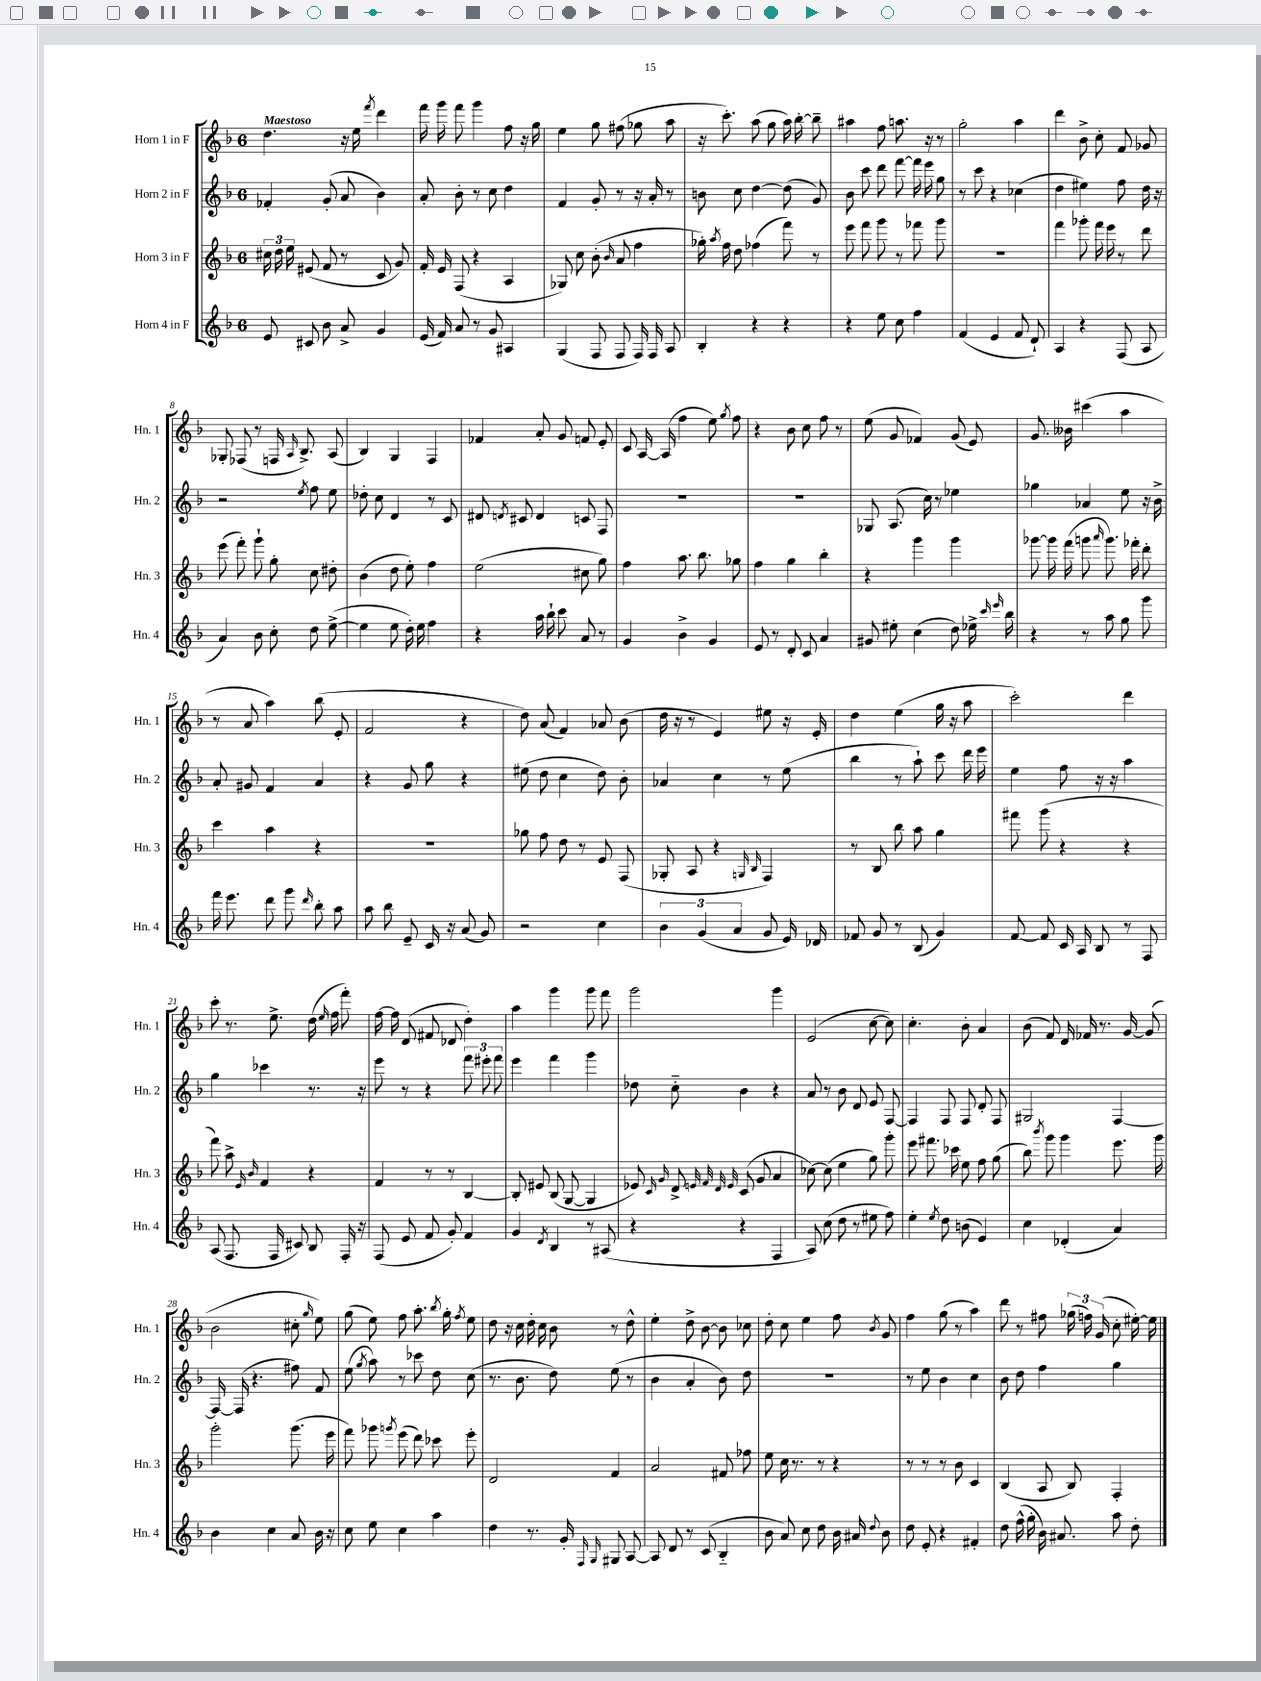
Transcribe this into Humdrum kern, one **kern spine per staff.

**kern	**kern	**kern	**kern
*staff4	*staff3	*staff2	*staff1
*clefG2	*clefG2	*clefG2	*clefG2
*k[b-]	*k[b-]	*k[b-]	*k[b-]
*M6/8	*M6/8	*M6/8	*M6/8
8e/	24cc#\	4f-'/	4.dd\
.	24dd\	.	.
.	24ee\	.	.
8c#/	(8e#/	.	.
8b-\	8f/	(8g'/	.
8a^/	8r	8a/	16r
.	.	.	16ee\
.	.	.	8qfff/
4g/	8c/	4b-\)	4ddd\
.	8g/)	.	.
=	=	=	=
(16e/	16f'/	8a'/	16fff\
16f/)	16e/	.	16ggg\
8a/	(8F/	8b-'\	8fff\
8r	4r	8r	4ggg\
8g/	.	8cc\	.
4A#/	4A/	4dd\	8ff\
.	.	.	16r
.	.	.	16gg\
=	=	=	=
(4G/	8G-/)	4f/	4ee\
.	8cc\	.	.
8F/	(8b-'\	8g'/	8gg\
.	16qqb-/	.	.
8F/	8a/	8r	(8ff#\
16F/)	4ff\	16r	8gg-\
16F/	.	16a'/	.
8A/	.	8r	8aa\
=	=	=	=
4B-'/	16gg-'\)	8b\	16r
.	8qaa/	.	.
.	16ff\	.	8.ccc'\)
.	8dd\	8cc\	.
4r	(4ff-\	[4dd\	(8aa\
.	.	.	8gg\
4r	8fff\)	(8dd\]	16aa\)
.	.	.	[16bb-'\
.	8r	8g/)	8bb-~\]
=	=	=	=
4r	8eee\	8b-\	4aa#\
.	8fff\	8ccc\	.
8ee\	8ggg\	8ddd\	8ff\
8cc\	8r	[8fff\	8.aa\
4ff\	8fff-\	16fff\]	.
.	.	16eee\	16r
.	8ggg\	8gg\	8r
=	=	=	=
(4f/	2.r	8r	2gg'\
.	.	8ccc\	.
4e/	.	4r	.
8f/	.	(4cc-\	4aa\
8d`/)	.	.	.
=	=	=	=
4A/	4fff\	4dd\	4ddd\
4r	8ggg-'\	4ee#\)	8b-^\
.	16fff\	.	8cc'\
.	16eee\	.	.
(8F/	8r	8ff\	8f/
8A/	8ddd\	16dd\	8g-/
.	.	16r	.
=	=	=	=
4a/)	(8eee\	2r	8G-'/
.	8fff'\)	.	(8F-/
8b-\	8ggg`\	.	8r
8cc'\	8gg'\	.	16F/
.	.	.	16qqA/
.	.	.	8.B-^/)
.	.	8qee/	.
8dd\	8cc\	8ff\	.
([8ee^\	8dd#'\	8ee\	(8A/
=	=	=	=
4ee\]	(4b-\	8dd-'\	4B-/)
.	.	8cc\	.
8ee\	8dd\	4d/	4G/
16dd'\)	8ee'\)	.	.
16ee\	.	.	.
4ff\	4ff\	8r	4F/
.	.	8c/	.
=	=	=	=
4r	(2ee\	8d#/	4f-/
.	.	8qd/	.
.	.	8c#/	.
16aa\	.	4d/	8a'/
16bb-`\	.	.	.
8ccc\	.	.	8g/
8a/	8cc#\	8c/	8f/
8r	8gg\)	8F/	8e'/
=	=	=	=
4g/	4ff\	2.r	8c/
.	.	.	[16A/
.	.	.	(16A/]
4b-^\	8.aa\	.	4ff\
.	8.bb-\	.	.
4g/	.	.	8ee\)
.	.	.	8qgg/
.	8gg-\	.	8ff\
=	=	=	=
8e/	4ff\	2.r	4r
8r	.	.	.
8d'/	4gg\	.	8b-\
8c/	.	.	8cc\
4a/	4bb-'\	.	8ff\
.	.	.	8r
=	=	=	=
8g#/	4r	8G-/	(8ee\
8ee#'\	.	(8.A/	8g/
(4cc\	4ggg\	.	4f-/)
.	.	16cc\)	.
.	.	8r	.
8dd\)	4ggg\	4ee-\	(8g/
16ee-^\	.	.	8e/)
16qqccc/	.	.	.
16qqeee/	.	.	.
16bb-\	.	.	.
=	=	=	=
4r	[8ggg-\	4gg-\	8.g/
.	16ggg-\]	.	.
.	(16fff\	.	16b--\
8r	8ggg\	4a-/	(4ccc#\
.	16qqaaa/	.	.
8aa\	8.ggg\)	.	.
8gg\	.	8ee\	4aa\
.	16fff-'\	.	.
8ggg\	8ddd'\	16r	.
.	.	16b-^\	.
=	=	=	=
16fff\	4ccc\	8a'/	8r
8.eee\	.	.	.
.	.	8g#/	8a/
8ddd\	4aa\	4f/	4aa\)
8ggg\	.	.	.
16qqddd/	.	.	.
8bb-'\	4r	4a/	(8bb-\
8aa\	.	.	8e'/
=	=	=	=
8aa\	2.r	4r	2f/
8bb-\	.	.	.
8e~/	.	8g/	.
16c/	.	8gg\	.
16r	.	.	.
(8a/	.	4r	4r
8g/)	.	.	.
=	=	=	=
2r	8gg-\	(8ee#\	8dd\)
.	8ff\	8dd\	(8a/
.	8dd\	4cc\	4f/)
.	8r	.	.
4cc\	8e/	8dd\)	8a-/
.	(8F/	8b-'\	(8b-\
=	=	=	=
6b-\	8G-'/	4a-/	16dd\
.	.	.	16r
.	8A/	.	8r
(6g/	.	.	.
.	4r	4cc\	4e/)
6a/	.	.	.
.	16qqG/	.	.
.	16qqB-/	.	.
8g/	4F/)	8r	8ee#\
16e/)	.	(8ee\	16r
16d-/	.	.	16e'/
=	=	=	=
8f-/	8r	4bb-\	4dd\
8g/	8B-/	.	.
8r	8bb-\	8r	(4ee\
(8B-/	8aa\	8aa`\)	.
4g/)	4gg\	8ccc\	16gg\
.	.	.	16r
.	.	16ddd\	8aa\
.	.	16eee\	.
=	=	=	=
[8f/	8fff#\	4ee\	2ccc'\)
8f/]	(8ggg\	.	.
16c/	4r	8ff\	.
16A/	.	.	.
8B-/	.	16r	.
.	.	16r	.
8r	4r	4aa\	4ddd\
8F/	.	.	.
=	=	=	=
(8A/	8fff\)	4gg\	8ccc'\
8.F/	8aa^\	.	8.r
.	16qqe/	.	.
.	16qqb-/	.	.
.	4f/	4ccc-\	.
16F/	.	.	8.ee^\
8c#/)	.	.	.
8B-/	4r	8.r	(16dd\
.	.	.	16qqee/
.	.	.	16ff\
16F'/	.	.	8fff'\)
16r	.	16r	.
=	=	=	=
(8F/	4f/	8eee\	[16ff\
.	.	.	16ff\]
8e/	.	8r	(8d/
8f/	8r	4r	8f#/
8g'/)	8r	.	8d-/
4f/	[4B-/	12fff\	4dd'\)
.	.	12eee#'\	.
.	.	12fff\	.
=	=	=	=
4g/	8B-'/]	4eee\	4aa\
.	8e#/	.	.
8qd/	.	.	.
4B-/	(8B-/	4fff\	4ggg\
.	[8G/	.	.
8r	4G/]	4ggg\	8ggg\
(8A#/	.	.	8fff\
=	=	=	=
4r	8e-/)	8dd-\	2ggg\
.	16qqc/	.	.
.	16qqg/	.	.
.	8d^/	8cc'~\	.
.	32qqe/	.	.
.	32qqf/	.	.
.	32qqd/	.	.
.	32qqe/	.	.
4r	(8c/	4b-\	.
.	8g/	.	.
4F/	4a/	4r	4ggg\
=	=	=	=
8A/)	[8cc-\)	8a/	(2e/
(8cc\	(8cc-\]	8r	.
8dd\	4ee\	8b-\	.
8r	.	8d/	.
8ee#\	8gg\)	8e/	[8cc\
8ff\)	8ggg'\	[8F/	8cc\])
=	=	=	=
4ee'\	8eee\	4F/]	4.cc'\
.	8.fff#\	.	.
8qee/	.	.	.
8dd\	.	8F/	.
.	16ccc-\	.	.
(8b\	8ee\	8F/	8b-'\
4e/)	8ff\	8d'/	4a/
.	(8gg\	8F/	.
=	=	=	=
4cc\	8bb-\)	2G#/	(8b-\
.	8qbbb-/	.	.
.	8ggg\	.	8f/)
(4d-'/	4ggg\	.	16d/
.	.	.	16f-/
.	.	.	8.r
4a/)	8.eee\	[4F/	.
.	.	.	[16g/
.	.	.	(8g/]
.	16ggg\	.	.
=	=	=	=
4b-\	2ggg'\	16F/_	2b-\
.	.	(16F/]	.
.	.	4.r	.
4cc\	.	.	.
8a/	(8.ggg\	8ff#\)	8cc#'\
.	.	.	16qqgg/
16b-\	.	8f/	8ee\)
16r	16eee\	.	.
=	=	=	=
8cc\	8fff\)	(8ee\	(8gg\
.	.	8qgg/	.
8ee\	8ggg-\	8aa\)	8ee\)
.	8qggg/	.	.
4cc\	(8eee\	8r	8ff\
.	8ddd\)	8ccc-\	8.aa'\
4aa\	8ccc-\	8dd\	.
.	.	.	8qbb-/
.	.	.	16gg'\
.	.	.	8qff/
.	8eee'\	(8cc\	8ee\
=	=	=	=
4dd\	2d/	8.r	8dd\
.	.	.	16r
.	.	8.b-\	16cc\
8.r	.	.	16dd'\
.	.	.	16cc\
.	.	8dd\)	8b-\
16g'/	.	.	.
16qqF/	.	.	.
16qqG/	.	.	.
8G#/	4f/	(8ee\	8r
[8A/	.	8r	8dd^^\
=	=	=	=
8A/]	2a/	4b-\	4ee'\
8d/	.	.	.
8r	.	4a'/	8dd^\
(8c/	.	.	[8b-\
4B-'~/	8f#/	8b-\)	8b-\]
.	8ff-\	8dd\	8cc-\
=	=	=	=
8b-\	8ee\	2.r	8dd'\
8a/)	16cc\	.	8cc\
.	8.r	.	.
8cc\	.	.	4ee\
8dd\	8r	.	.
16b-\	4r	.	8ff\
16a#/	.	.	.
8qqdd/	.	.	8qb-/
8b-\	.	.	8g/
=	=	=	=
8dd\	8r	8r	4ff\
8e'/	8r	8ee\	.
4r	8r	4b-\	(8gg\
.	8b-\	.	8r
4f#'/	4c/	4cc\	4aa\)
=	=	=	=
8dd\	(4B-/	8b-\	8ddd\
(16ff^^\	.	8dd\	8r
16gg'\	.	.	.
16b-\)	8A/	4ff\	8ff#\
8.a#/	.	.	.
.	8B-/)	.	(24gg-\
.	.	.	24ff\)
.	.	.	(24g/
8aa\	4F'/	4gg\	8cc'\
8dd'\	.	.	[16ee#'\)
.	.	.	16ee#\]
==	==	==	==
*-	*-	*-	*-
